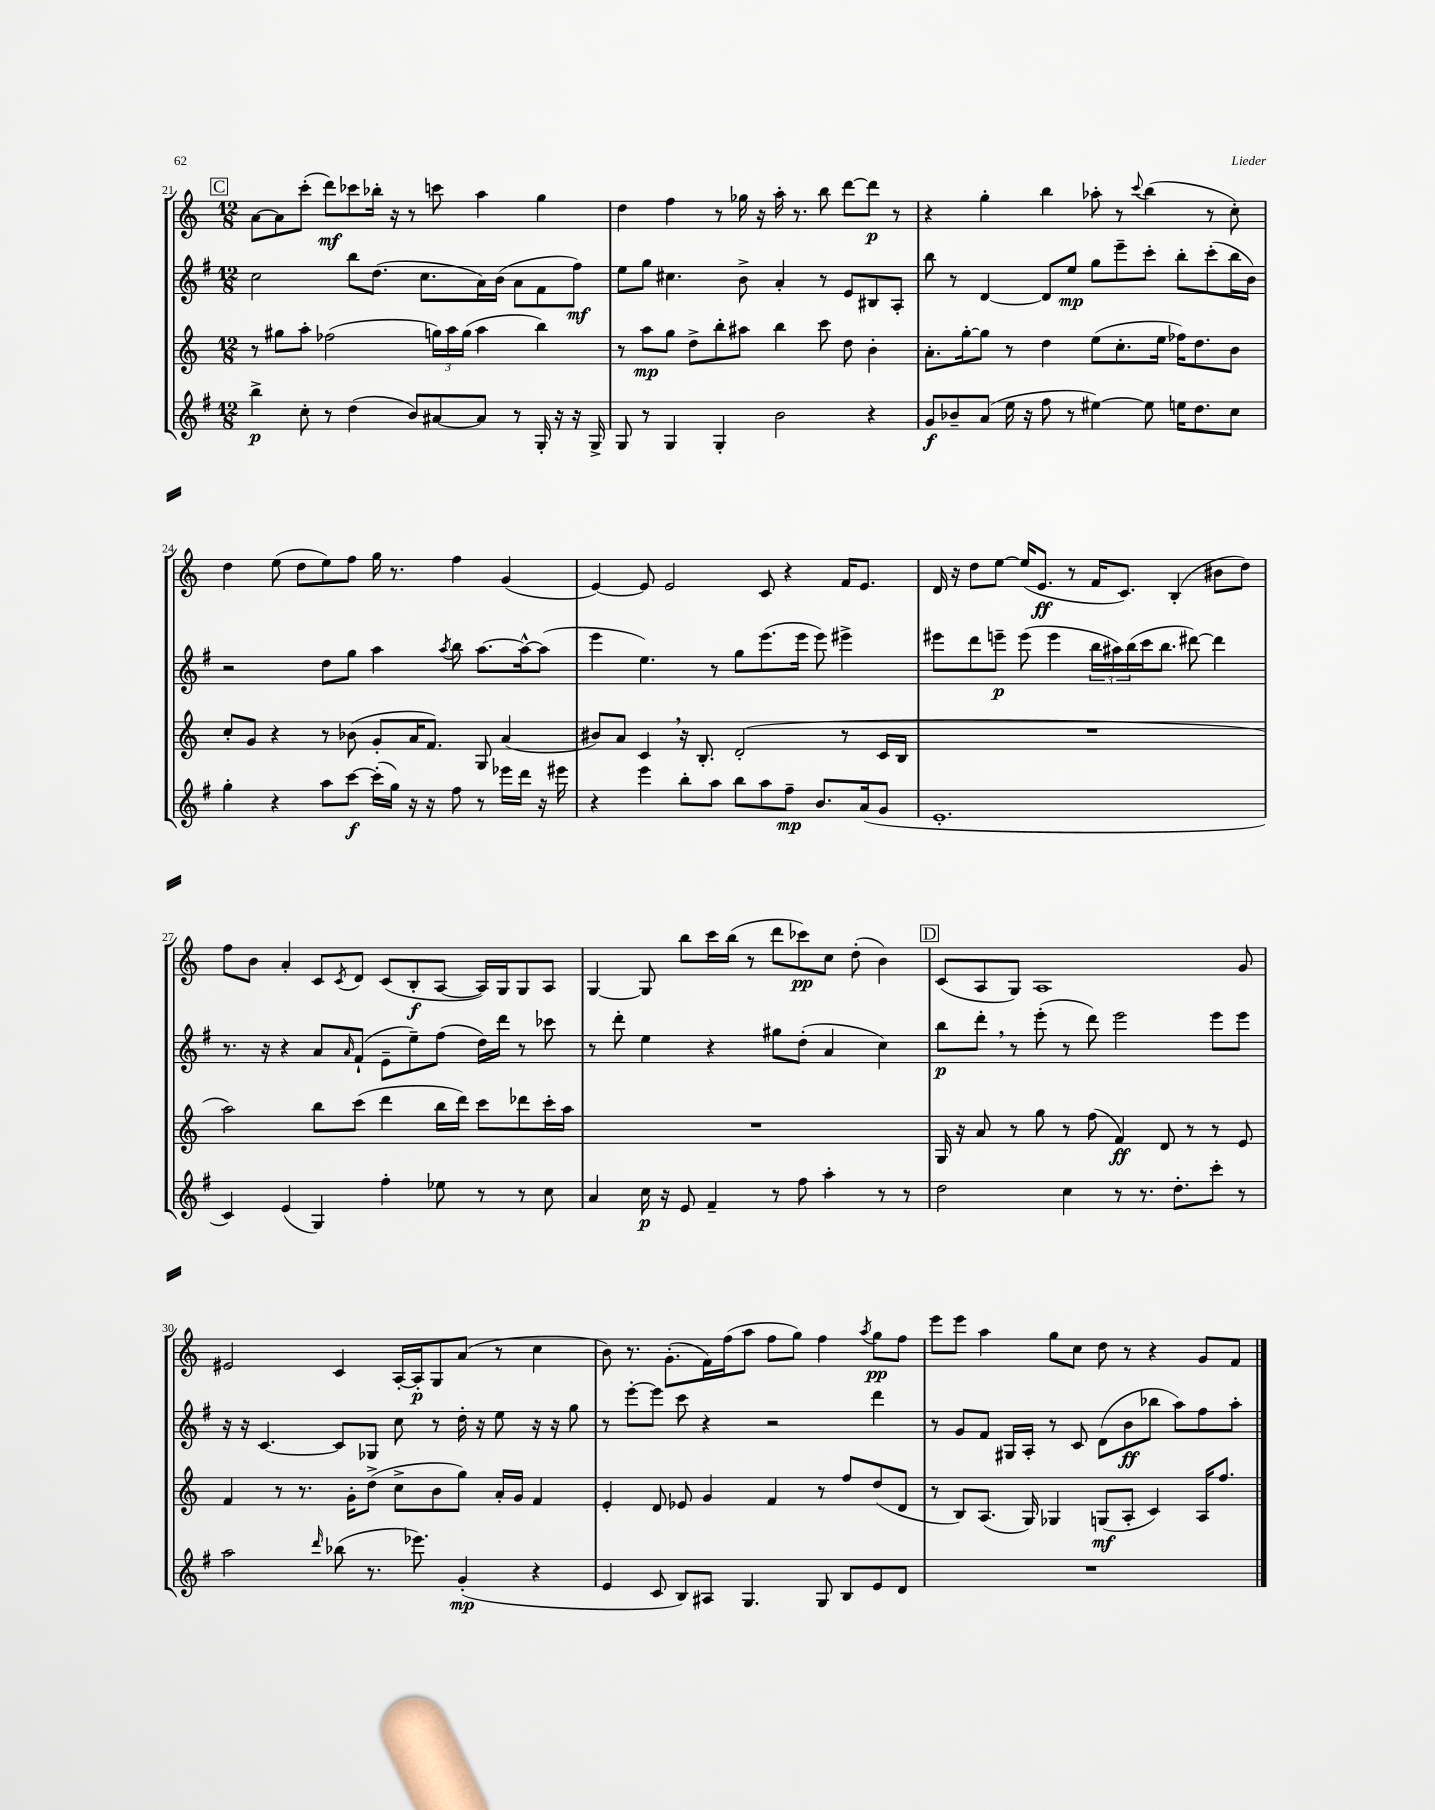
<<
\new StaffGroup <<
\new Staff = "s0" {
    \clef treble \key c \major \numericTimeSignature \time 12/8
    \mark \markup { \box "C" } a'8~ a'8 c'''8-.( d'''8\mf) ces'''8 bes''16-. r16 r8 c'''8 a''4 g''4 |
    d''4 f''4 r8 ges''16 r16 a''16-. r8. b''8 d'''8~ d'''8\p r8 |
    r4 g''4-. b''4 aes''8-. r8 \appoggiatura { c'''8 } b''4( r8 c''8-.) |
    d''4 e''8( d''8 e''8) f''8 g''16 r8. f''4 g'4( |
    e'4~) e'8 e'2 c'8 r4 f'16 e'8. |
    d'16 r16 d''8 e''8~ e''16( e'8.\ff r8 f'16 c'8.) b4-.( bis'8 d''8) |
    f''8 b'8 a'4-. c'8 \acciaccatura { c'8 } d'8 c'8( b8-.\f a8~ a16) g16 g8 a8 |
    g4~ g8 b''8 c'''16 b''16( r8 d'''8 ces'''8\pp) c''8 d''8-.( b'4) |
    \mark \markup { \box "D" } c'8( a8 g8) a1 g'8 |
    eis'2 c'4 a16~-. a16-.\p g8 a'8( r8 c''4 |
    b'8) r8. g'8.-.( f'16) f''16( a''8 f''8 g''8) f''4 \acciaccatura { a''8 } g''8\pp f''8 |
    e'''8 e'''8 a''4 g''8 c''8 d''8 r8 r4 g'8 f'8 \bar "|." |
}
\new Staff = "s1" {
    \clef treble \key g \major \numericTimeSignature \time 12/8
    \mark \markup { \box "C" } c''2 b''8 d''8.( c''8. a'16) b'16( a'8 fis'8 fis''8\mf) |
    e''8 g''8 cis''4. b'8-> a'4-. r8 e'8 bis8 a8-. |
    b''8 r8 d'4~ d'8 e''8\mp g''8 e'''8-- c'''8-. b''8-. c'''8-.( b''16 b'16) |
    r2 d''8 g''8 a''4 \acciaccatura { a''8 } b''8 a''8.~ a''16~-^ a''8( |
    e'''4 e''4.) r8 g''8 e'''8.( e'''16 e'''8) eis'''4-> |
    eis'''8 d'''8 e'''8--\p e'''8( e'''4 \tuplet 3/2 { b''16 ais''16) b''16( } c'''16 b''8. dis'''8~) dis'''4 |
    r8. r16 r4 a'8 \grace { a'16 } fis'8-!( e'8-- e''8--) fis''8( d''16) d'''16 r8 ces'''8 |
    r8 d'''8-. e''4 r4 gis''8 d''8-.( a'4 c''4) |
    \mark \markup { \box "D" } b''8\p d'''8-. \breathe r8 e'''8-.( r8 d'''8) e'''2 e'''8 e'''8 |
    r16 r16 c'4.~ c'8 ges8 c''8 r8 d''16-. r16 e''8 r16 r16 g''8 |
    r8 e'''8~-. e'''8 c'''8 r4 r2 d'''4 |
    r8 g'8 fis'8 gis16 a16-. r8 c'8 d'8( b'8\ff bes''8 a''8) fis''8 a''8-. \bar "|." |
}
\new Staff = "s2" {
    \clef treble \key c \major \numericTimeSignature \time 12/8
    \mark \markup { \box "C" } r8 gis''8 a''8-. fes''2( \tuplet 3/2 { g''16) a''16 g''16( } a''4 b''4) |
    r8 a''8\mp g''8 d''8-> b''8-. ais''8 b''4 c'''8 d''8 b'4-. |
    a'8.-. g''16~-. g''8 r8 d''4 e''8( c''8.-. e''16 fes''16) d''8. b'8 |
    c''8-. g'8 r4 r8 bes'8( g'8-. a'16 f'8.) g8 a'4( |
    bis'8) a'8 c'4 \breathe r16 b8.-. d'2-.( r8 c'16 b16 |
    R1. |
    a''2) b''8 c'''8( d'''4 b''16 d'''16) c'''8 des'''8 c'''16-. a''16 |
    R1. |
    \mark \markup { \box "D" } g16 r16 a'8 r8 g''8 r8 f''8( f'4\ff) d'8 r8 r8 e'8 |
    f'4 r8 r8. g'16-. d''8->( c''8-> b'8 g''8) a'16-. g'16 f'4 |
    e'4-. d'8 ees'8 g'4 f'4 r8 f''8 d''8( d'8 |
    r8 b8) a8.( g16) ges4 g8\mf( a8-. c'4) a16 f''8. \bar "|." |
}
\new Staff = "s3" {
    \clef treble \key g \major \numericTimeSignature \time 12/8
    \mark \markup { \box "C" } b''4->\p c''8-. r8 d''4( b'8) ais'8~ ais'8 r8 g16-. r16 r16 g16-> |
    g8 r8 g4 g4-. b'2 r4 |
    g'8\f bes'8-- a'8( e''16 r16 fis''8 r8 eis''4~) eis''8 e''16 d''8. c''8 |
    g''4-. r4 a''8 c'''8~\f c'''16-.( g''16) r16 r16 fis''8 r8 ees'''16 d'''16 r16 eis'''16 |
    r4 e'''4 b''8-. a''8 b''8 a''8 fis''8--\mp b'8. a'16( g'8 |
    e'1.-. |
    c'4) e'4( g4) fis''4-. ees''8 r8 r8 c''8 |
    a'4 c''16\p r16 e'8 fis'4-- r8 fis''8 a''4-. r8 r8 |
    \mark \markup { \box "D" } d''2 c''4 r8 r8. d''8.-. c'''8-. r8 |
    a''2 \grace { d'''16 } bes''8( r8. ees'''8.) g'4-.\mp( r4 |
    e'4 c'8 b8) ais8 g4. g8 b8 e'8 d'8 |
    R1. \bar "|." |
}
>>
>>
\layout { \context { \Score currentBarNumber = #21 } }
